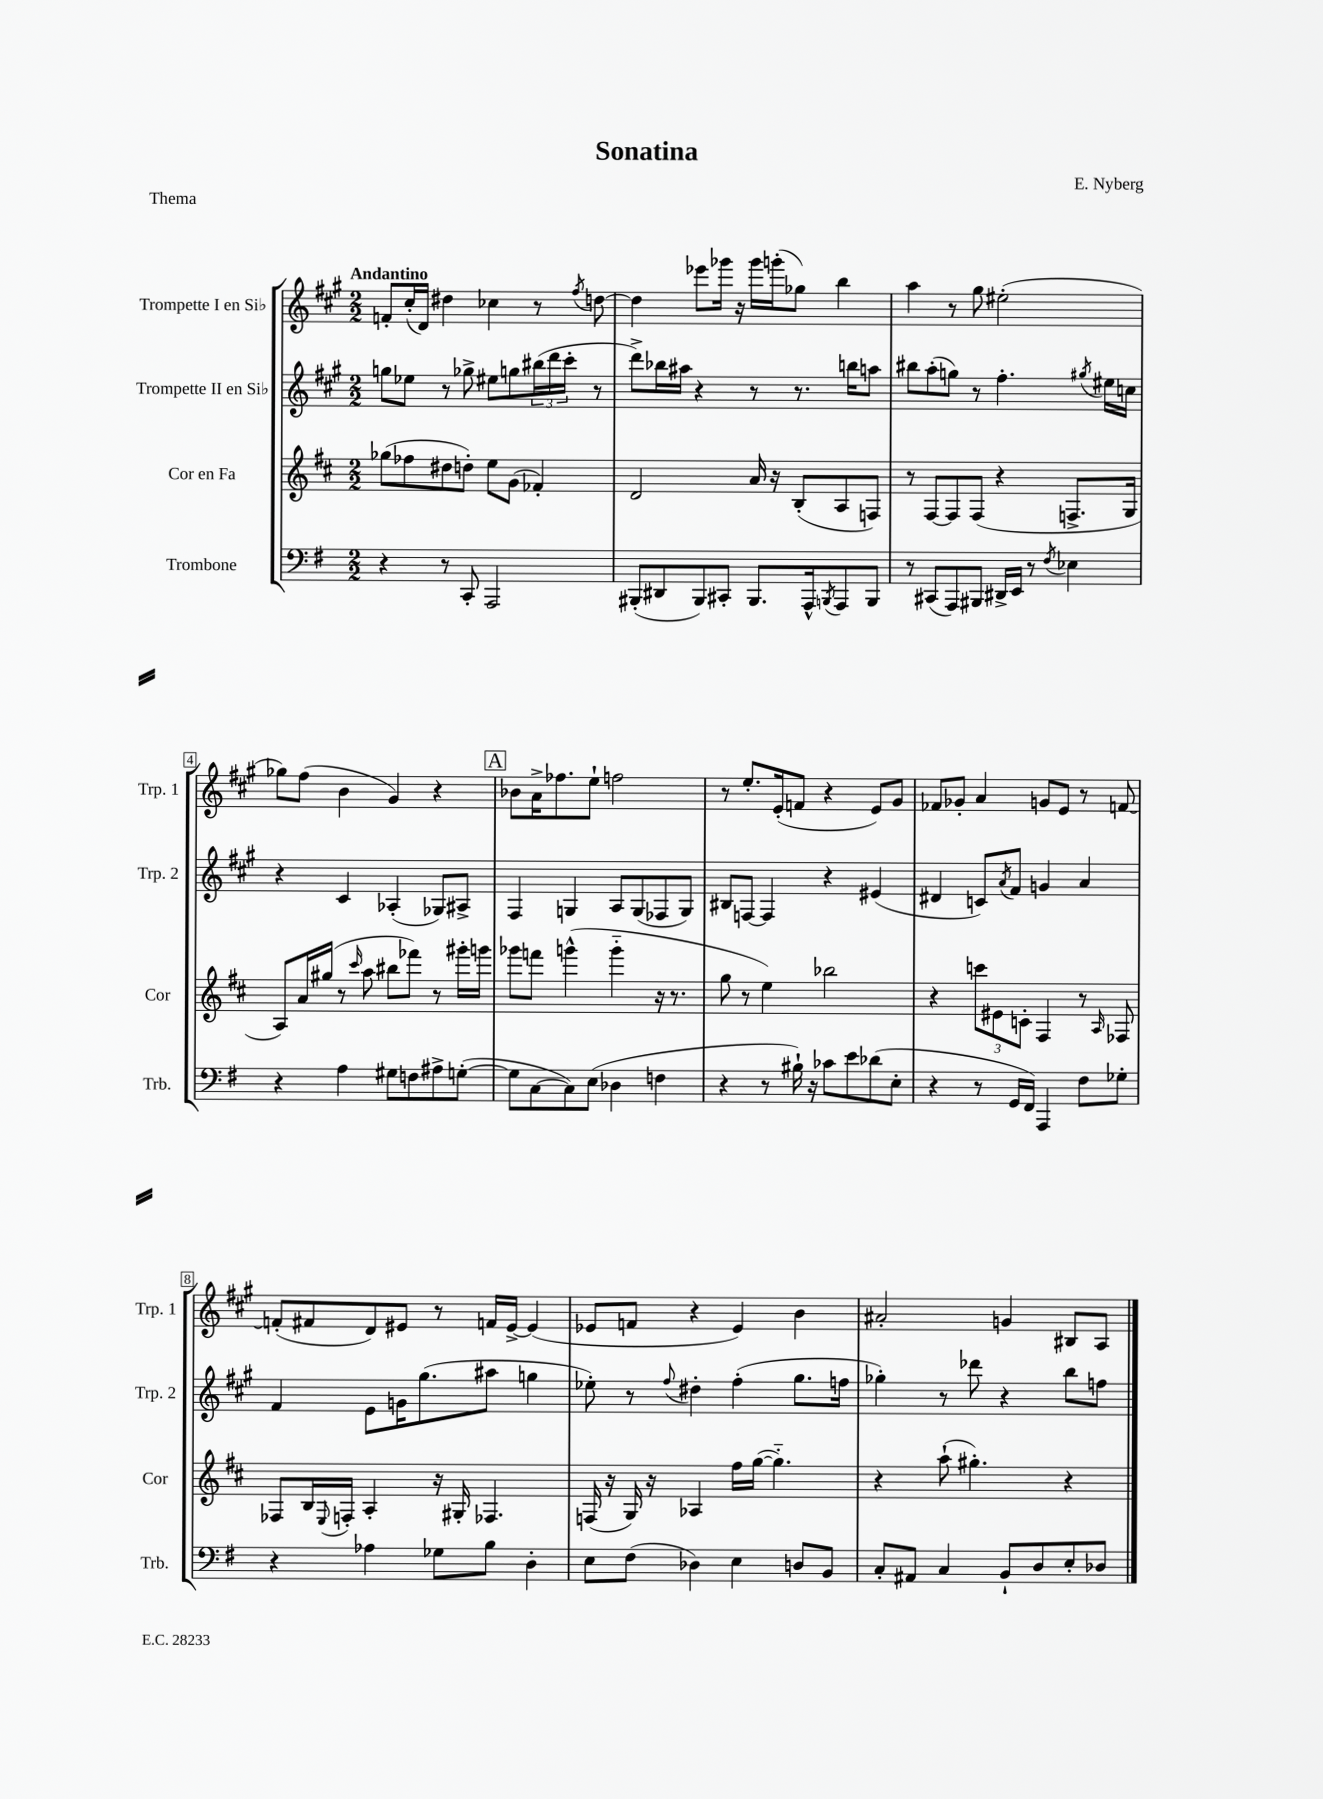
\header { title = "Sonatina" composer = "E. Nyberg" piece = "Thema" }
<<
\new StaffGroup <<
\new Staff = "s0" \with { instrumentName = "Trompette I en Sib" shortInstrumentName = "Trp. 1" } {
    \clef treble \key a \major \numericTimeSignature \time 2/2 \tempo "Andantino"
    f'8-. cis''16-.( d'16) dis''4 ces''4 r8 \acciaccatura { fis''8 } d''8~ |
    d''4 ees'''8 ges'''16 r16 ges'''16 g'''16-.( ges''8) b''4 |
    a''4 r8 gis''8 eis''2-.( |
    ges''8) fis''8( b'4 gis'4) r4 |
    \mark \markup { \box "A" } bes'8 a'16-> fes''8. e''8-! f''2 |
    r8 e''8.-. e'16-.( f'8 r4 e'8) gis'8 |
    fes'8 ges'8-. a'4 g'8 e'8 r8 f'8~ |
    f'8-.( fis'8 d'8) eis'8 r8 f'16 eis'16~-> eis'4( |
    ees'8 f'8 r4 ees'4) b'4 |
    ais'2-. g'4 bis8 a8 \bar "|." |
}
\new Staff = "s1" \with { instrumentName = "Trompette II en Sib" shortInstrumentName = "Trp. 2" } {
    \clef treble \key a \major \numericTimeSignature \time 2/2
    g''8 ees''8 r8 ges''8-> eis''8 g''8 \tuplet 3/2 { bis''16( d'''16 cis'''16-. } r8 |
    d'''8->) bes''16 ais''16 r4 r8 r8. b''16 a''8 |
    bis''8 a''8-.( g''8) r8 fis''4.-. \acciaccatura { gis''8 } eis''16 c''16 |
    r4 cis'4 aes4-.( ges8) ais8-> |
    \mark \markup { \box "A" } fis4 g4 a8 g8( fes8 g8) |
    bis8 f8~ f4 r4 eis'4( |
    dis'4 c'8) \acciaccatura { a'8 } fis'8 g'4 a'4 |
    fis'4 e'8 g'16 gis''8.( ais''8 g''4 |
    ees''8-.) r8 \appoggiatura { fis''8 } dis''4-. fis''4-.( gis''8. f''16 |
    ges''4-.) r8 des'''8 r4 b''8 f''8 \bar "|." |
}
\new Staff = "s2" \with { instrumentName = "Cor en Fa" shortInstrumentName = "Cor" } {
    \clef treble \key d \major \numericTimeSignature \time 2/2
    ges''8( fes''8 dis''8 d''8-.) e''8 g'8( fes'4-.) |
    d'2 a'16 r16 b8-.( a8 f8) |
    r8 fis8~ fis8 fis8( r4 f8.-> g16 |
    a8) a'16 gis''16( r8 \grace { cis'''16 } a''8 bis''8 fes'''8) r8 gis'''16-. g'''16 |
    \mark \markup { \box "A" } ges'''8 f'''8 g'''4-^( g'''4-_ r16 r8. |
    g''8 r8 e''4) bes''2 |
    r4 \tuplet 3/2 { c'''8 eis'8 c'8-. } fis4 r8 \grace { a16 } fes8 |
    fes8 b16 \appoggiatura { e8 } f16-. a4-. r16 gis16-. fes4. |
    f16( r16 g16) r16 aes4 fis''16 g''16~( g''4.-_) |
    r4 a''8-!( gis''4.-.) r4 \bar "|." |
}
\new Staff = "s3" \with { instrumentName = "Trombone" shortInstrumentName = "Trb." } {
    \clef bass \key g \major \numericTimeSignature \time 2/2
    r4 r8 c,8-. a,,2 |
    bis,,8-.( dis,8 bis,,8) cis,8-. bis,,8. a,,16-^ \acciaccatura { b,,8 } a,,8 b,,8 |
    r8 cis,8( a,,8) bis,,8 dis,16-> e,16 r8 \acciaccatura { fis8 } ees4 |
    r4 a4 gis8 f8 ais8-> g8~-.( |
    \mark \markup { \box "A" } g8 c8~ c8) e8( des4 f4 |
    r4 r8 bis16-!) r16 ces'8 e'8 des'8( e8-. |
    r4 r8 g,16 fis,16) a,,4 fis8 ges8-. |
    r4 aes4 ges8 b8 d4-. |
    e8 fis8( des4) e4 d8 b,8 |
    c8-. ais,8 c4 b,8-! d8 e8-. des8 \bar "|." |
}
>>
>>
\layout { \context { \Score \override BarNumber.stencil = #(make-stencil-boxer 0.1 0.3 ly:text-interface::print) } }
